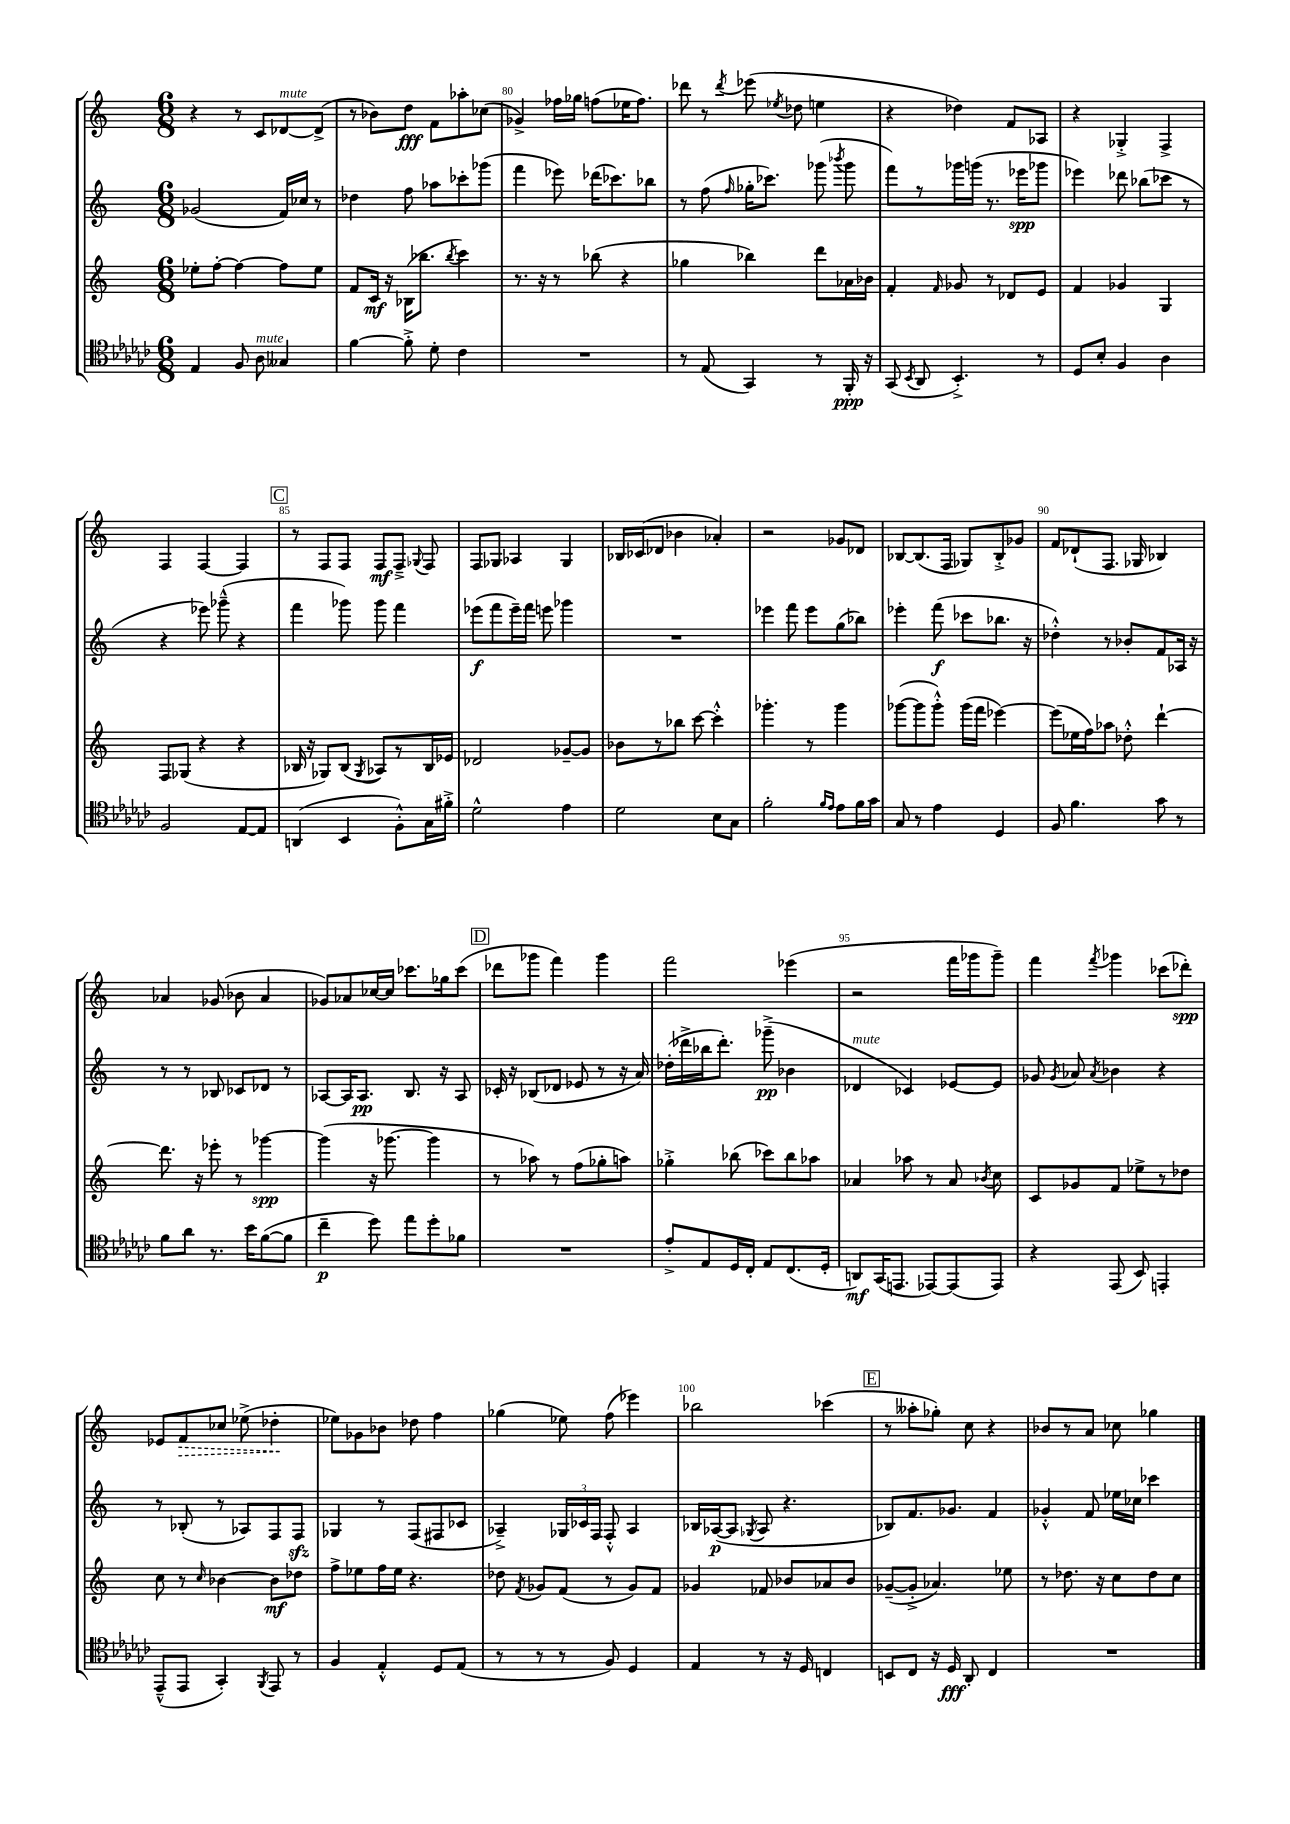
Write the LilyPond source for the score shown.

<<
\new StaffGroup <<
\new Staff = "s0" {
    \clef treble \key c \major \numericTimeSignature \time 6/8
    \autoBeamOff r4 r8 c'8[ des'8~^\markup { \italic "mute" } des'8]->( |
    r8 bes'8[) d''8]\fff f'8[ aes''8-. ces''8]( |
    ges'4->) fes''16[ ges''16] f''8[( ees''16 f''8.]) |
    des'''8 r8 \acciaccatura { des'''8 } ees'''8( \acciaccatura { ees''8 } des''8 e''4 |
    r4 des''4) f'8[ aes8] |
    r4 ges4-.-> f4-> |
    f4 f4~ f4 |
    \mark \markup { \box "C" } r8 f8[ f8] f8[\mf f8]---> \appoggiatura { ges8 } f8 |
    f8[ ges8] aes4 ges4 |
    bes16[ ces'16( des'8] bes'4 aes'4-.) |
    r2 ges'8[ des'8] |
    bes8[~ bes8.( f16] ges8[) bes8-.-> ges'8] |
    f'8[ des'8-!( f8.] ges16 bes4) |
    aes'4 ges'8( bes'8 aes'4 |
    ges'8[) aes'8 ces''16~ ces''16] ces'''8.[ ges''16 ces'''8]( |
    \mark \markup { \box "D" } des'''8[ ges'''8] f'''4) ges'''4 |
    f'''2 ees'''4( |
    r2 f'''16[ ges'''16 ges'''8]--) |
    f'''4 \acciaccatura { f'''8 } ges'''4 ces'''8[( des'''8]-.\spp) |
    ees'8[ \once \override Hairpin.style = #'dashed-line f'8\> ces''8] ees''8->( des''4-.\! |
    ees''8[) ges'8 bes'8] des''8 f''4 |
    ges''4( ees''8) f''8( ees'''4) |
    bes''2 ces'''4( |
    \mark \markup { \box "E" } r8 aeses''8[-. ges''8]-.) c''8 r4 |
    bes'8[ r8 a'8] ces''8 ges''4 \bar "|." |
}
\new Staff = "s1" {
    \clef treble \key c \major \numericTimeSignature \time 6/8
    \autoBeamOff ges'2( f'16[) ces''16] r8 |
    des''4 f''8 aes''8[ ces'''8-. ges'''8]( |
    f'''4 ees'''8) des'''16[( ces'''8.) bes''8] |
    r8 f''8( \grace { f''16 } ges''16[-. ces'''8.]) ges'''8( \acciaccatura { bes'''8 } ges'''8 |
    f'''8[) r8 ges'''16 g'''16]( r8. ees'''16[\spp ges'''8] |
    ees'''4) des'''8 bes''8[( ces'''8] r8 |
    r4 ees'''8) ges'''8---^( r4 |
    \mark \markup { \box "C" } f'''4 ges'''8) ges'''8 f'''4 |
    ees'''8[\f( f'''8 ees'''16--) f'''16] e'''8 ges'''4 |
    R2. |
    ees'''4 f'''8 ees'''8[ g''8( bes''8]) |
    ees'''4-. f'''8\f( ces'''8[ bes''8.] r16 |
    des''4-.-^) r8 bes'8[-. f'8 aes16] r16 |
    r8 r8 bes8 ces'8[ des'8] r8 |
    aes8[~ aes16 aes8.]\pp b8. r16 aes8 |
    \mark \markup { \box "D" } ces'16-. r16 bes8[( des'8] ees'8 r8 r16 a'16) |
    des''16[-.( des'''16-> bes''16 des'''8.]-.) ges'''8--->\pp( bes'4 |
    des'4^\markup { \italic "mute" } ces'4) ees'8[~ ees'8] |
    ges'8 \acciaccatura { ges'8 } aes'8 \acciaccatura { aes'8 } bes'4 r4 |
    r8 bes8-.( r8 aes8[) f8 f8]\sfz |
    ges4 r8 f8[( fis8 ces'8] |
    aes4--->) \tuplet 3/2 { ges16[ ces'16 f16] } f8-.-^ aes4 |
    bes16[ aes16~\p( aes8] \acciaccatura { ges8 } aes8 r4. |
    \mark \markup { \box "E" } bes8[) f'8. ges'8.] f'4 |
    ges'4-.-^ f'8 ees''16[ ces''16] ces'''4 \bar "|." |
}
\new Staff = "s2" {
    \clef treble \key c \major \numericTimeSignature \time 6/8
    \autoBeamOff ees''8[-. f''8]~-. f''4~ f''8[ ees''8] |
    f'8[ c'16]\mf r16 bes16[( bes''8.] \acciaccatura { bes''8 } c'''4) |
    r8. r16 r8 bes''8( r4 |
    ges''4 bes''4) d'''8[ aes'16 bes'16] |
    f'4-. \grace { f'16 } ges'8 r8 des'8[ e'8] |
    f'4 ges'4 g4 |
    f8[ ges8]( r4 r4 |
    \mark \markup { \box "C" } bes16 r16 ges8[) bes8]( \acciaccatura { ges8 } aes8[) r8 bes16 ees'16] |
    des'2 ges'8[~-- ges'8] |
    bes'8[ r8 bes''8] c'''8~ c'''4-.-^ |
    ges'''4.-. r8 ges'''4 |
    ges'''8[~( ges'''8 ges'''8]-.-^) ges'''16[( f'''16] ees'''4~) |
    ees'''8[( ees''16 f''16) aes''8] des''8-.-^ d'''4~-! |
    d'''8. r16 ees'''8-. r8 ges'''4~\spp |
    ges'''4( r16 ges'''8.~ ges'''4 |
    \mark \markup { \box "D" } r8 aes''8) r8 f''8[( ges''8-. a''8]) |
    ges''4-.-> bes''8( ces'''8[) bes''8 aes''8] |
    aes'4 aes''8 r8 aes'8 \acciaccatura { bes'8 } c''8 |
    c'8[ ges'8 f'8] ees''8[-> r8 des''8] |
    c''8 r8 \grace { c''16 } bes'4~ bes'8[\mf des''8] |
    f''8[-> ees''8 f''16 ees''16] r4. |
    des''8 \acciaccatura { f'8 } ges'8[ f'8]( r8 ges'8[) f'8] |
    ges'4 fes'8 bes'8[ aes'8 bes'8] |
    \mark \markup { \box "E" } ges'8[~--( ges'8]-.-> aes'4.) ees''8 |
    r8 des''8. r16 c''8[ des''8 c''8] \bar "|." |
}
\new Staff = "s3" {
    \clef tenor \key ges \major \numericTimeSignature \time 6/8
    \autoBeamOff ees4 f8 aes8^\markup { \italic "mute" } geses4 |
    f'4~ f'8-.-> des'8-. ces'4 |
    R2. |
    r8 ees8( ges,4) r8 f,16-.\ppp r16 |
    ges,8( \acciaccatura { bes,8 } aes,8 bes,4.-.->) r8 |
    des8[ bes8]-. f4 aes4 |
    f2 ees8[~ ees8] |
    \mark \markup { \box "C" } a,4( bes,4 f8[-.-^) ges16 fis'16]-.-> |
    des'2-^ ees'4 |
    des'2 bes8[ ges8] |
    f'2-. \grace { f'16[ ees'16] } ees'8[ f'16 ges'16] |
    ges8 r8 ees'4 des4 |
    f8 f'4. ges'8 r8 |
    f'8[ aes'8] r8. bes'16[ f'8~( f'8] |
    ces''4--\p des''8) ees''8[ des''8-. fes'8] |
    \mark \markup { \box "D" } R2. |
    ees'8[-.-> ees8 des16 ces16]-. ees8[ ces8.( des16]-. |
    a,8[\mf) ges,16( e,8.] ees,8[~) ees,8( ees,8]) |
    r4 ees,8( bes,8) e,4-. |
    ees,8[---^( ees,8] ges,4-.) \acciaccatura { f,8 } ees,8 r8 |
    f4 ees4-.-^ des8[ ees8]( |
    r8 r8 r8 f8) des4 |
    ees4 r8 r16 des16 c4 |
    \mark \markup { \box "E" } b,8[ ces8] r16 des16\fff aes,8-. ces4 |
    R2. \bar "|." |
}
>>
>>
\layout { \context { \Score currentBarNumber = #78 \override BarNumber.break-visibility = ##(#f #t #t) barNumberVisibility = #(every-nth-bar-number-visible 5) } }
